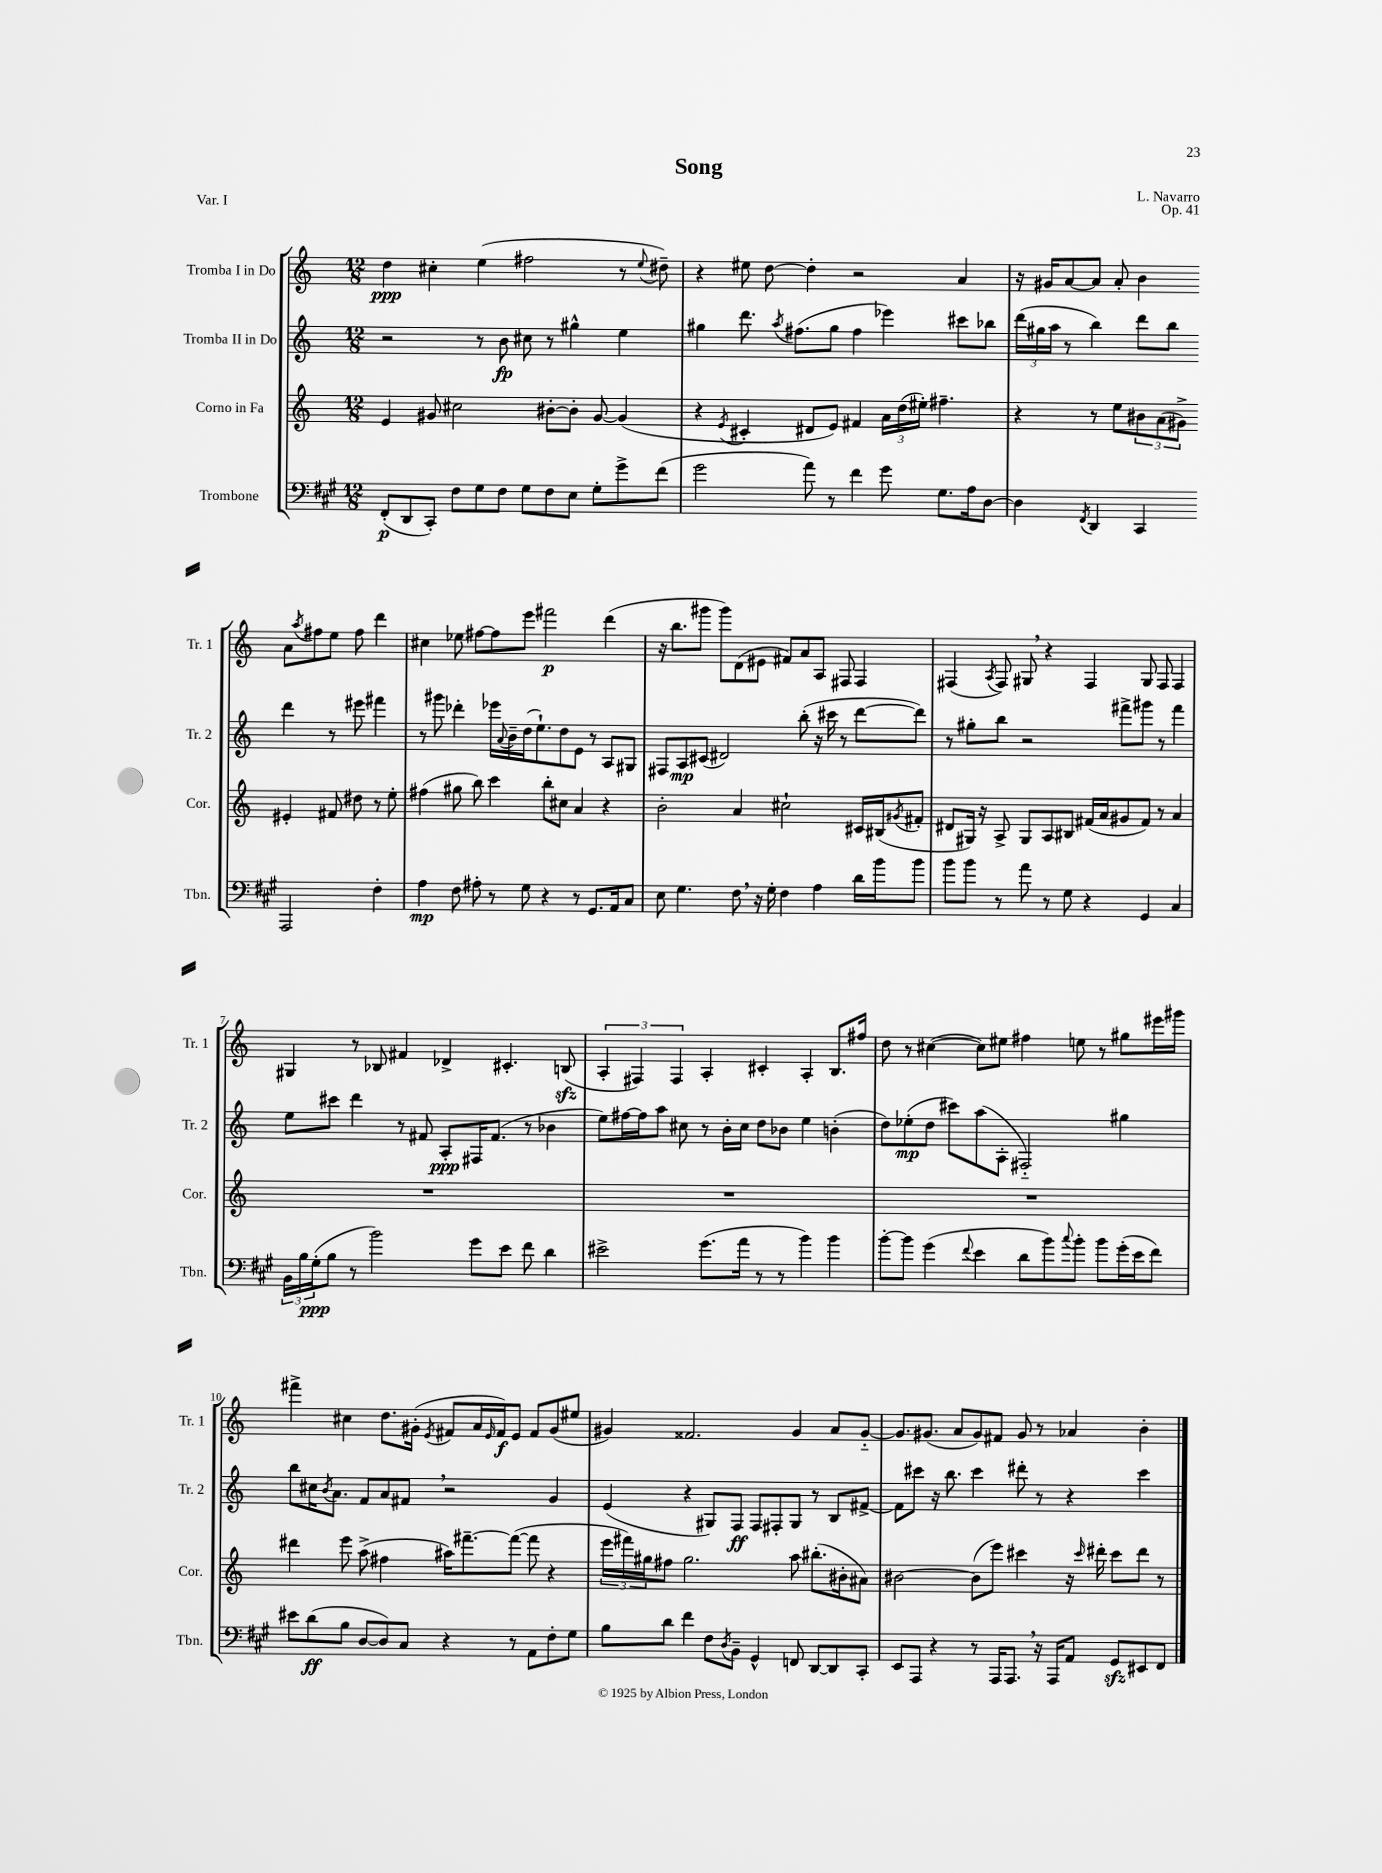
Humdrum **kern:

**kern	**dynam	**kern	**kern	**dynam	**kern	**dynam
*part4	*part4	*part3	*part2	*part2	*part1	*part1
*staff4	*staff4	*staff3	*staff2	*staff2	*staff1	*staff1
*I"Trombone	*	*I"Corno in Fa	*I"Tromba II in Do	*	*I"Tromba I in Do	*
*I'Tbn.	*	*I'Cor.	*I'Tr. 2	*	*I'Tr. 1	*
*clefF4	*	*clefG2	*clefG2	*	*clefG2	*
*k[f#c#g#]	*	*k[]	*k[]	*	*k[]	*
*M12/8	*	*M12/8	*M12/8	*	*M12/8	*
=1	=1	=1	=1	=1	=1	=1
(8FF#'/L	p	4e/	2r	.	4dd\	ppp
8DD/	.	.	.	.	.	.
8CC#'/J)	.	8g#X/	.	.	4cc#X'\	.
8F#\L	.	2cc#X\	.	.	.	.
8G#\	.	.	8r	.	(4ee\	.
8F#\J	.	.	8b\	fp	.	.
8G#\L	.	.	8cc#X\	.	2ff#X\	.
8F#\	.	[8b#X'\L	8r	.	.	.
8E\J	.	8b#'\J]	4gg#X^^\	.	.	.
8G#'\L	.	[8g#/	.	.	.	.
8g#^\	.	(4g#/]	4ee\	.	8r	.
.	.	.	.	.	8qqee/	.
(8f#\J	.	.	.	.	8dd#X~\)	.
=2	=2	=2	=2	=2	=2	=2
2g#\	.	4r	4gg#X\	.	4r	.
.	.	8qe/	.	.	.	.
.	.	4c#X'/	8.ddd\	.	8ee#X\	.
.	.	.	.	.	[8dd\	.
.	.	.	8qaa/	.	.	.
.	.	.	(8.ff#X\L	.	.	.
8a\)	.	8d#X/L	.	.	4dd'\]	.
8r	.	8e/J)	8gg#\J	.	.	.
4f#\	.	4f#X/	4ff#\	.	2r	.
8g#\	.	24a\LL	4eee-X\)	.	.	.
.	.	(24dd\	.	.	.	.
.	.	24ee#X'\JJ)	.	.	.	.
8.G#\L	.	4.ff#X~\	.	.	.	.
.	.	.	8ccc#X\L	.	4a/	.
16A\k	.	.	.	.	.	.
[8D\J	.	.	8bb-X\J	.	.	.
=3	=3	=3	=3	=3	=3	=3
4D\]	.	4r	(24ddd\LL	.	16r	.
.	.	.	24gg#X\	.	.	.
.	.	.	.	.	16g#X/KL	.
.	.	.	24aa\JJ	.	.	.
.	.	.	8r	.	[8a/	.
8qFF#/	.	.	.	.	.	.
4DD/	.	8r	4bb\)	.	8a/J]	.
.	.	8ee\L	.	.	8a'/	.
4CC#/	.	12b#X\	8ddd\L	.	4b\	.
.	.	(12a\	.	.	.	.
.	.	.	8bb\J	.	.	.
.	.	12g#X^\J)	.	.	.	.
2AAA/	.	4e#X'/	4ddd\	.	8a\L	.
.	.	.	.	.	8qaa/	.
.	.	.	.	.	8ff#X\	.
.	.	8f#X/	8r	.	8ee\J	.
.	.	8dd#X\	8eee#X\	.	8ff#\	.
4F#'\	.	8r	4fff#X\	.	4ddd\	.
.	.	8ee'\	.	.	.	.
!!LO:LB:g=z
=4	=4	=4	=4	=4	=4	=4
4A\	mp	(4ff#X\	8r	.	4cc#X\	.
.	.	.	8ggg#X\	.	.	.
8F#\	.	8gg#X\	4ddd-X'\	.	8ee-X\	.
8A#X'\	.	8bb\)	.	.	[8ff#X\L	.
8r	.	4ccc\	16eee-X\LL	.	8ff#\]	.
.	.	.	8qqa/	.	.	.
.	.	.	16b~\	.	.	.
8G#\	.	.	(16dd\J	.	8eee\J	.
.	.	.	8.ee`\)	.	.	.
4r	.	8bb'\L	.	.	2fff#X\	p
.	.	8cc#X\J	8dd\	.	.	.
8r	.	4a/	8e\J	.	.	.
8.GG#/L	.	.	8r	.	.	.
.	.	4r	8A/L	.	(4ddd\	.
16AA/k	.	.	.	.	.	.
8C#/J	.	.	8G#X/J	.	.	.
=5	=5	=5	=5	=5	=5	=5
8E\	.	2b'\	8F#X/L	.	16r	.
.	.	.	.	.	8.bb\L	.
4.G#\	.	.	8A/	mp	.	.
.	.	.	(8c#X/J	.	8ggg#X\J	.
.	.	.	2d#X/)	.	8ggg#\L)	.
8F#,\	.	4a/	.	.	(8d\	.
16r	.	.	.	.	8e#X\J	.
16G#'\	.	.	.	.	.	.
4F#\	.	2cc#X`\	.	.	8f#X/L)	.
.	.	.	(8bb'\	.	8a/	.
4A\	.	.	16r	.	8A/J	.
.	.	.	16ccc#X\	.	.	.
.	.	.	8r	.	8F#X/	.
16d\LL	.	16c#X/LL	[8ddd\L	.	4F#/	.
16b\J	.	(16B#X/J	.	.	.	.
.	.	8qg#X/	.	.	.	.
8b\J	.	8f#X'/J	8ddd\J])	.	.	.
=6	=6	=6	=6	=6	=6	=6
8b\L	.	8d#X/L	8r	.	(4F#X/	.
8b\J	.	16G#X/Jk)	8gg#X'\L	.	.	.
.	.	16r	.	.	.	.
.	.	.	.	.	8qA/	.
8r	.	8A^/	8bb\J	.	8F#/)	.
8a\	.	8G#/L	2r	.	8G#X,/	.
8r	.	8A/	.	.	4r	.
8G#\	.	8B#X/J	.	.	.	.
4r	.	(16f#X/LL	.	.	4F#/	.
.	.	16a/J	.	.	.	.
.	.	8g#X/	8fff#X^\L	.	.	.
4GG#/	.	8f#/J)	8ggg#X\J	.	8G#/	.
.	.	8r	8r	.	8F#/	.
4C#/	.	4a/	4fff#\	.	4F#/	.
!!LO:LB:g=z
=7	=7	=7	=7	=7	=7	=7
24BB\LL	.	1.r	8ee\L	.	4G#X/	.
24B\	.	.	.	.	.	.
(24G#'\J	ppp	.	.	.	.	.
8B\J	.	.	8ccc#X\J	.	.	.
8r	.	.	4ddd\	.	8r	.
2b\)	.	.	.	.	8B-X/	.
.	.	.	8r	.	4f#X/	.
.	.	.	8f#X/	.	.	.
.	.	.	8A'/L	ppp	4d-X^/	.
8g#\L	.	.	16F#X/K	.	.	.
.	.	.	(8.f#/J	.	.	.
8e\J	.	.	.	.	4.c#X'/	.
8f#\	.	.	8r	.	.	.
4d\	.	.	4b-X\	.	.	.
.	.	.	.	.	(8Bnzz/	.
=8	=8	=8	=8	=8	=8	=8
2e#X^\	.	1.r	8ee\L)	.	6A'/	.
.	.	.	[16ff#X\L	.	.	.
.	.	.	.	.	6F#X/)	.
.	.	.	16ff#\J]	.	.	.
.	.	.	8aa\J	.	.	.
.	.	.	.	.	6F#/	.
.	.	.	8cc#X\	.	.	.
(8.g#\L	.	.	8r	.	4A'/	.
.	.	.	16b'\LL	.	.	.
16a\Jk	.	.	16cc#\JJ	.	.	.
8r	.	.	8dd\L	.	4c#X'/	.
8r	.	.	8b-X\J	.	.	.
4b\)	.	.	4ee\	.	4A'/	.
4b\	.	.	(4bn'\	.	8.B/L	.
.	.	.	.	.	16ff#X/Jk	.
=9	=9	=9	=9	=9	=9	=9
[8b'\L	.	1.r	8dd\L)	.	8dd\	.
8b\J]	.	.	(8ee-X'\	mp	8r	.
(4g#\	.	.	8dd\J	.	([4cc#X\	.
.	.	.	8ccc#X\L)	.	.	.
8qqf#/	.	.	.	.	.	.
4e\	.	.	(8aa\	.	8cc#\L])	.
.	.	.	8A'\J	.	8ee#X\J	.
8d\L	.	.	2F#X/)	.	4ff#X\	.
8b\)	.	.	.	.	.	.
8qqcc#/	.	.	.	.	.	.
8b'\J	.	.	.	.	8een\	.
8b\L	.	.	.	.	8r	.
(16g#'\L	.	.	4gg#X\	.	8gg#X\L	.
16e\J	.	.	.	.	.	.
8f#\J)	.	.	.	.	16eee#X\L	.
.	.	.	.	.	16ggg#X\JJ	.
!!LO:LB:g=z
=10	=10	=10	=10	=10	=10	=10
8e#X\L	.	4ddd#X\	8bb\L	.	4fff#X^\	.
(8d\	ff	.	16cc#X\K	.	.	.
.	.	.	8qb/	.	.	.
.	.	.	8.a\J	.	.	.
8B\J	.	8eee\	.	.	4cc#X\	.
[8D/L	.	(8aa^\	8f/L	.	.	.
8D/])	.	4ff#X\	8a/	.	8.dd\L	.
8C#/J	.	.	8f#X,/J	.	.	.
.	.	.	.	.	(16g#X'\Jk	.
.	.	.	.	.	8qe/	.
4r	.	16aa#X\KL)	2r	.	8f#X/L	.
.	.	[8.fff#X~\	.	.	.	.
.	.	.	.	.	16a/L	.
.	.	.	.	.	16qqe/	.
.	.	.	.	.	16f#/J)	f
8r	.	(8fff#\J_	.	.	8e/J	.
8AA\L	.	8fff#\]	.	.	8f#/L	.
8F#'\	.	4r	4g/	.	(8g#/	.
8G#\J	.	.	.	.	8ee#X/J	.
=11	=11	=11	=11	=11	=11	=11
8B\L	.	24eee\LL	(4e/	.	4g#X/)	.
.	.	24fff#X\)	.	.	.	.
.	.	24gg#X\J	.	.	.	.
8d\J	.	8ff#X\J	.	.	.	.
4f#\	.	2.gg#\	4r	.	2.f##X/	.
8F#\L	.	.	8G#X/L)	.	.	.
8qD/	.	.	.	.	.	.
8BB~\J	.	.	8F/J	ff	.	.
4GG#^^/	.	.	8F/L	.	.	.
.	.	.	8F#X'/	.	.	.
8FFn/	.	8aa\	8G#/J	.	4g#/	.
[8DD/L	.	(8.bb#X'\L	8r	.	.	.
8DD/]	.	.	8B/L	.	8a/L	.
.	.	16b#X'\k	.	.	.	.
8CC#'/J	.	8a#X\J)	[8f#X^/J	.	[8g#/J	.
=12	=12	=12	=12	=12	=12	=12
8EE/L	.	[2b#X\	8f#\L]	.	8.g#/L]	.
8AAA/J	.	.	8ccc#X\J	.	.	.
.	.	.	.	.	(8.g#X/J	.
4r	.	.	16r	.	.	.
.	.	.	8.bb\	.	.	.
.	.	.	.	.	8a/L	.
8r	.	(8b#\L]	4ccc#\	.	8g#/)	.
16AAA/KL	.	8eee\J)	.	.	8f#X/J	.
8.AAA,/J	.	.	.	.	.	.
.	.	4ccc#X\	8ddd#X'\	.	8g#/	.
16r	.	.	8r	.	8r	.
16AAA/KL	.	.	.	.	.	.
8AA/J	.	16r	4r	.	4a-X/	.
.	.	16qqccc#/	.	.	.	.
.	.	16ddd#X'\	.	.	.	.
8GG#zz/L	.	8ccc#\L	.	.	.	.
8EE#X/	.	8ddd#\J	4ccc#\	.	4b'\	.
8FF#/J	.	8r	.	.	.	.
==	==	==	==	==	==	==
*-	*-	*-	*-	*-	*-	*-
